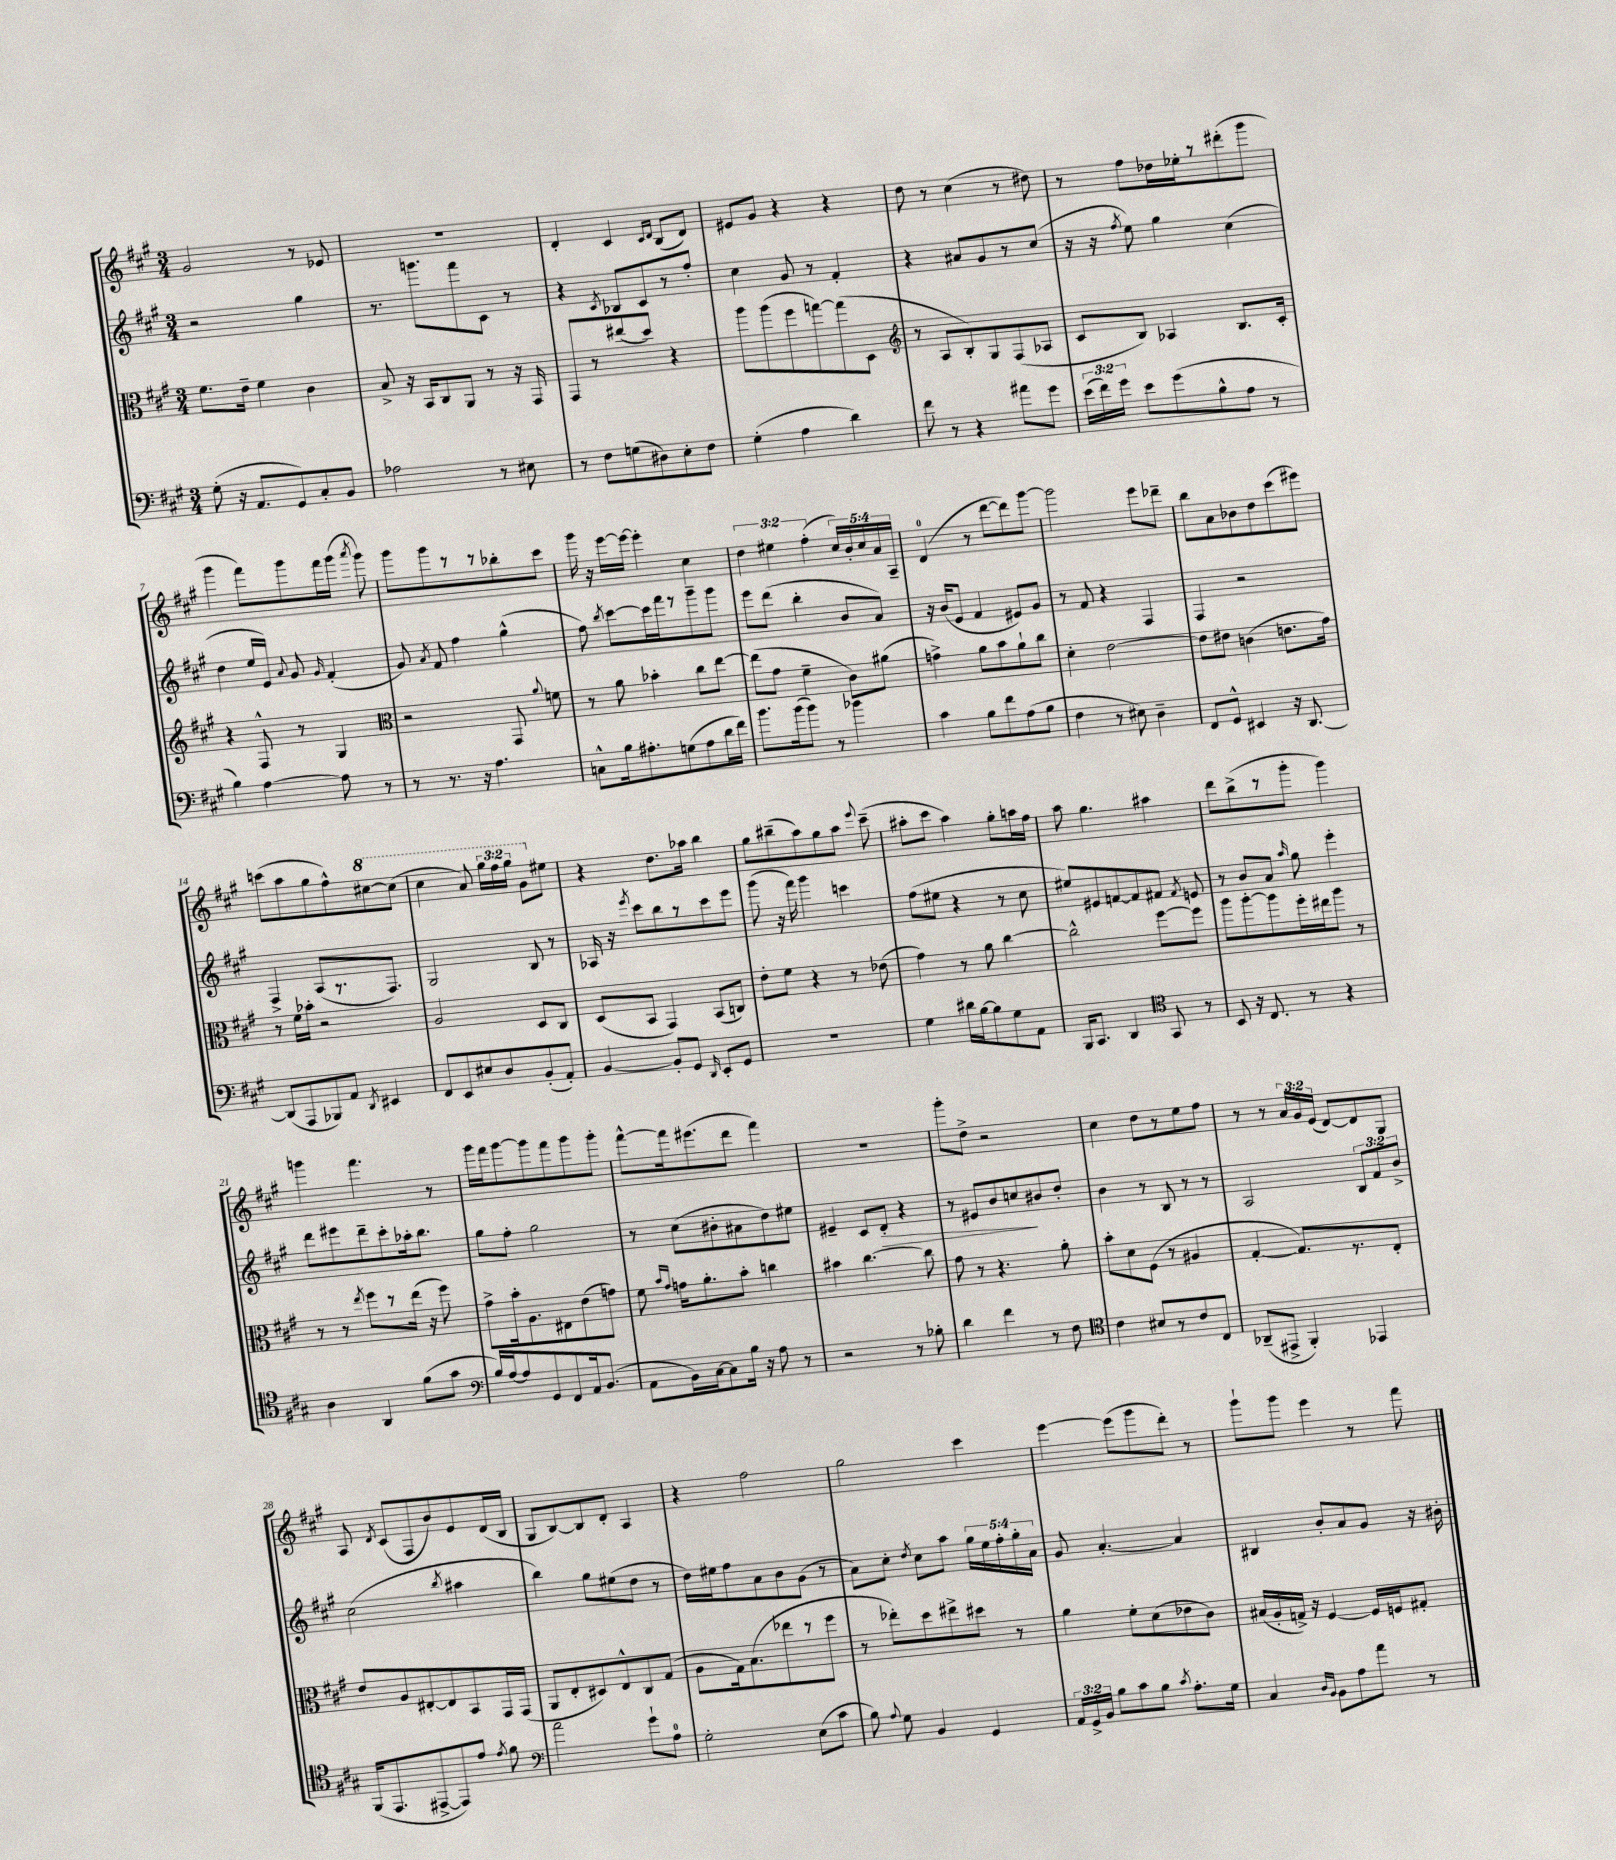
<<
\new StaffGroup <<
\new Staff = "s0" {
    \clef treble \key a \major \numericTimeSignature \time 3/4 \override Staff.TupletNumber.text = #tuplet-number::calc-fraction-text
    \autoBeamOff gis'2 r8 ees'8 |
    R2. |
    d'4-. cis'4 \grace { cis'16[ d'16] } b8[( d'8]) |
    eis'8[ gis'8] r4 r4 |
    d''8 r8 cis''4( r8 dis''8) |
    r8 fis''8[ des''16 ees''16-. r8 dis'''8-.( gis'''8] |
    gis'''4 fis'''8[) gis'''8 fis'''16 gis'''16]( \acciaccatura { a'''8 } gis'''8) |
    gis'''8[ gis'''8 r8 r8 bes''8-. cis'''8] |
    gis'''16 r16 e'''16[~ e'''16]~ e'''4-. cis''4 |
    \tuplet 3/2 { d''4 eis''4 fis''4-.( } \tuplet 5/4 { cis''16[) b'16-. cis''16 a'16 a16]-- } |
    d'4-0( r8 d'''8[~ d'''8) gis'''8]~ |
    gis'''2 e'''8[ des'''8]-- |
    b''8[ a'8 bes'8 d''8 cis'''8( eis'''8]) |
    c'''8[( a''8 gis''8 fis''8-^) \ottava #1 cis'''8~ cis'''8]( |
    cis'''4 a''8) \tuplet 3/2 { gis'''16[ fis'''16 gis'''16] } gis''8[ \ottava #0 eis''8] |
    r4 d''8.[ aes''16] b''4 |
    gis''8[ bis''8--( a''8) gis''8 a''8] \appoggiatura { e'''8 } cis'''8--( |
    ais''8[-. cis'''8] ais''4) gis''8[-. a''16 fis''16] |
    a''8 gis''4. ais''4 |
    d'''8[ b''8->( r8 gis'''8]-. gis'''4) |
    g'''4 fis'''4. r8 |
    gis'''16[ fis'''16 gis'''8~ gis'''8 fis'''8 gis'''8 gis'''8]-. |
    fis'''8[~-^ fis'''16 eis'''8.( d'''8] fis'''4) |
    R2. |
    gis'''8[-. d''8]-> r2 |
    cis''4 d''8[ r8 e''8 fis''8] |
    r8 r8 \tuplet 3/2 { a'16[ gis'16 e'16]( } d'8[~) d'8 gis8] |
    a8 \acciaccatura { d'8 } cis'8[( fis8 b'8) e'8 d'16( b16] |
    gis8[ b8~) b8 d'8]-. a4 |
    r4 fis''2 |
    gis''2 cis'''4 |
    e'''4~ e'''8[( gis'''8 d'''8]-.) r8 |
    gis'''8[-! gis'''8] e'''4 r8 fis'''8 \bar "|." |
}
\new Staff = "s1" {
    \clef treble \key a \major \numericTimeSignature \time 3/4 \override Staff.TupletNumber.text = #tuplet-number::calc-fraction-text
    \autoBeamOff r2 gis''4 |
    r8. g'''8.[ fis'''8 cis'8] r8 |
    r4 \acciaccatura { cis'8 } bes8[ cis'8 r8 fis''8]-. |
    cis''4 gis'8 r8 fis'4-. |
    r4 ais'8[ gis'8 r8 cis''8]( |
    r16 r16 \acciaccatura { fis''8 } e''8) gis''4 cis''4( |
    d''4 e''16[ e'16]) \appoggiatura { a'8 } gis'8 \grace { gis'16 } fis'4-.( |
    gis'8) \acciaccatura { a'8 } fis'8 fis''4 gis''4-^( |
    fis''8) \acciaccatura { b''8 } cis'''8[~ cis'''16 fis'''16 r8 gis'''8-- gis'''8] |
    e'''8[ d'''8]( b''4-. b'8[ a'8]) |
    r16 b'16[( e'8] fis'4 eis'8[) gis'8] |
    r8 fis'8 r4 fis4 |
    fis4 r2 |
    fis4-> a8[( r8. fis8.]) |
    gis2 b8 r8 |
    aes16 r16 \acciaccatura { e'''8 } cis'''8[ b''8 r8 cis'''8 e'''8] |
    gis'''8( r16 fis'''16) gis'''4 c'''4 |
    fis''8[( eis''8] r4 r8 cis''8 |
    eis''8[) eis'8 f'8~ f'8 fis'8] \acciaccatura { fis'8 } e'8 |
    r8 b'8[ a'8] \grace { a''16 } gis''8 e'''4-. |
    d'''8[ eis'''8 d'''8-- cis'''8-. aes''16-. b''8.] |
    gis''8[ fis''8]-. gis''2 |
    r8 cis''8[( bis'8-. ais'8 d''8) eis''8] |
    eis'4-- cis'8[ d'8]-.\> r4 |
    r8 eis'8[ b'8 c''8\! bis'8 d''8]-. |
    b'4 r8 b8 r8 r8 |
    a2 \tuplet 3/2 { b8[ fis'8 b'8]-> } |
    cis''2( \acciaccatura { b''8 } ais''4 |
    b''4) gis''8[ eis''8( d''8] r8 |
    d''16[) eis''16 fis''8 a'8 b'8 gis'8]( r8 |
    a'8[) cis''8]-. \acciaccatura { d''8 } cis''8[ a''8] \tuplet 5/4 { gis''16[ e''16 fis''16-. gis''16-. a'16] } |
    gis'8 a'4.~-. a'4 |
    bis4 b'8[-. a'8 gis'8] r16 bis'16-. \bar "|." |
}
\new Staff = "s2" {
    \clef alto \key a \major \numericTimeSignature \time 3/4
    \autoBeamOff fis'8.[ e'16]-- fis'4 cis'4 |
    b8-> r16 b,16[ cis8 a,8] r8 r16 gis,16 |
    gis,8[ r8 eis''8( d''8]) r4 |
    a''8[ a''8( fis''8 g''8~) g''8( d8] |
    \clef treble r8 a8[ b8-.) gis8 fis8( aes8] |
    cis'8[ b8]) aes4 b8.[ cis'16]-. |
    r4 fis8-^ r8 gis4 |
    \clef alto r2 gis,8 \appoggiatura { a'8 } f'8 |
    r8 a'8 bes'4-. cis''8[ e''8]~ |
    e''8[( gis'8] fis'4-- cis'8[) ais'8]( |
    g'4->) a'8[ b'8 a'8-! cis''8] |
    d'4-. e'2~ |
    e'8[ eis'8] c'4( e'8.[ gis'16]) |
    r8 fis'16[ bes'16]-. r2 |
    a2 d8[ cis8] |
    d8[( b,8] gis,4) b,8[( c8]) |
    e'8[-. fis'8] r4 r8 ees'8( |
    gis'4) r8 a'8 cis''4~ |
    cis''2-^ fis''8[~ fis''8] |
    a''8[ a''8~-. a''8 fis''16-. eis''16 a''8] r8 |
    r8 r8 \acciaccatura { e''8 } fis''8[ r8 e''16]( r16 fis''8) |
    gis'8[-> b'16-. a8. eis8 e'8( g'8]) |
    fis'8 \grace { b'16[ gis'16] } g'16[ a'8.-. b'8]-. c''4 |
    bis'4 cis''4.~ cis''8 |
    gis'8 r8 r4. a'8-. |
    b'8[-. d'8 fis8]( r8 ais4 |
    gis4~-. gis8.[) r8. e8]-. |
    e'8[ a8 eis8~-. eis8 b,8 gis,16 gis,16]( |
    a,8[ e8-. dis8) e8-^ cis8 gis8]( |
    a8[ gis16) b8.( ees''8 r8 fis''8] |
    r8 ees''8[-.) d''8 eis''8-> dis''8] r8 |
    a'4 fis'8[-. d'8( ees'8 cis'8]) |
    bis16[( a16-. g16]->) r16 fis4~ fis16[ f16 gis8]-. \bar "|." |
}
\new Staff = "s3" {
    \clef bass \key a \major \numericTimeSignature \time 3/4 \override Staff.TupletNumber.text = #tuplet-number::calc-fraction-text
    \autoBeamOff gis8-.( r16 a,8.[ gis,8) cis8-. b,8] |
    aes2 r8 eis8 |
    r8 fis8[ g8( dis8) e8-. fis8] |
    gis4-.( a4 d'4) |
    fis'8 r8 r4 ais'8[ gis'8] |
    \tuplet 3/2 { e'16[( fis'16) gis'16] } e'8[ gis'8( b8-^ a8] r8 |
    b4) a4~ a8 r8 |
    r8 r8. r16 a4. |
    c8[-^ b16 ais8.-. g8( ais8 d'16 fis'16]) |
    b'8.[ b'16( b'8]) r8 bes'4 |
    cis'4 b8[ fis'8 a8( b8] |
    fis4 r8 eis8) d4-- |
    fis,8[ gis,8]-^ eis,4 r16 d,8.~ |
    d,8[( a,,8 bes,,8) a,8] \acciaccatura { d,8 } eis,4 |
    fis,8[ e,8 eis8 d8 b,8-.( a,8]-.) |
    b,4~ b,8[-. gis,8] \grace { d,16 } e,8[-. gis,8] |
    R2. |
    gis4 dis'16[ b16~ b8 gis8 a,8] |
    b,,16[ cis,8.] d,4 \clef tenor gis,8 r8 |
    b,8 r16 cis8. r8 r4 |
    a4 a,4 fis'8[( gis'8] |
    \clef bass b16[) a16~ a8 gis,8 fis,8 a,16 b,8.]( |
    a,8[ b,16) cis16~ cis8 b16] r16 a8 r8 |
    r2 r8 bes8-. |
    d'4 fis'4 r8 fis8 |
    \clef tenor cis'4 bis8[ r8 cis'8 cis8] |
    aes,8[--( eis,8]-> fis,4-.) ees,4 |
    fis,16[( e,8. eis,8~-> eis,8) e'8] \acciaccatura { e'8 } fis'8 |
    \clef bass a'2 gis'8[-! a8]-0 |
    gis2-. e8[( cis'8] |
    b8) \appoggiatura { a8 } gis8 b,4 gis,4 |
    \tuplet 3/2 { a,16[ gis,16-> b,16] } b8[ cis'8 b8] \acciaccatura { cis'8 } a8.[-. gis16] |
    cis4 \grace { d16[ b,16] } b,8[ a8 a'8] r8 \bar "|." |
}
>>
>>
